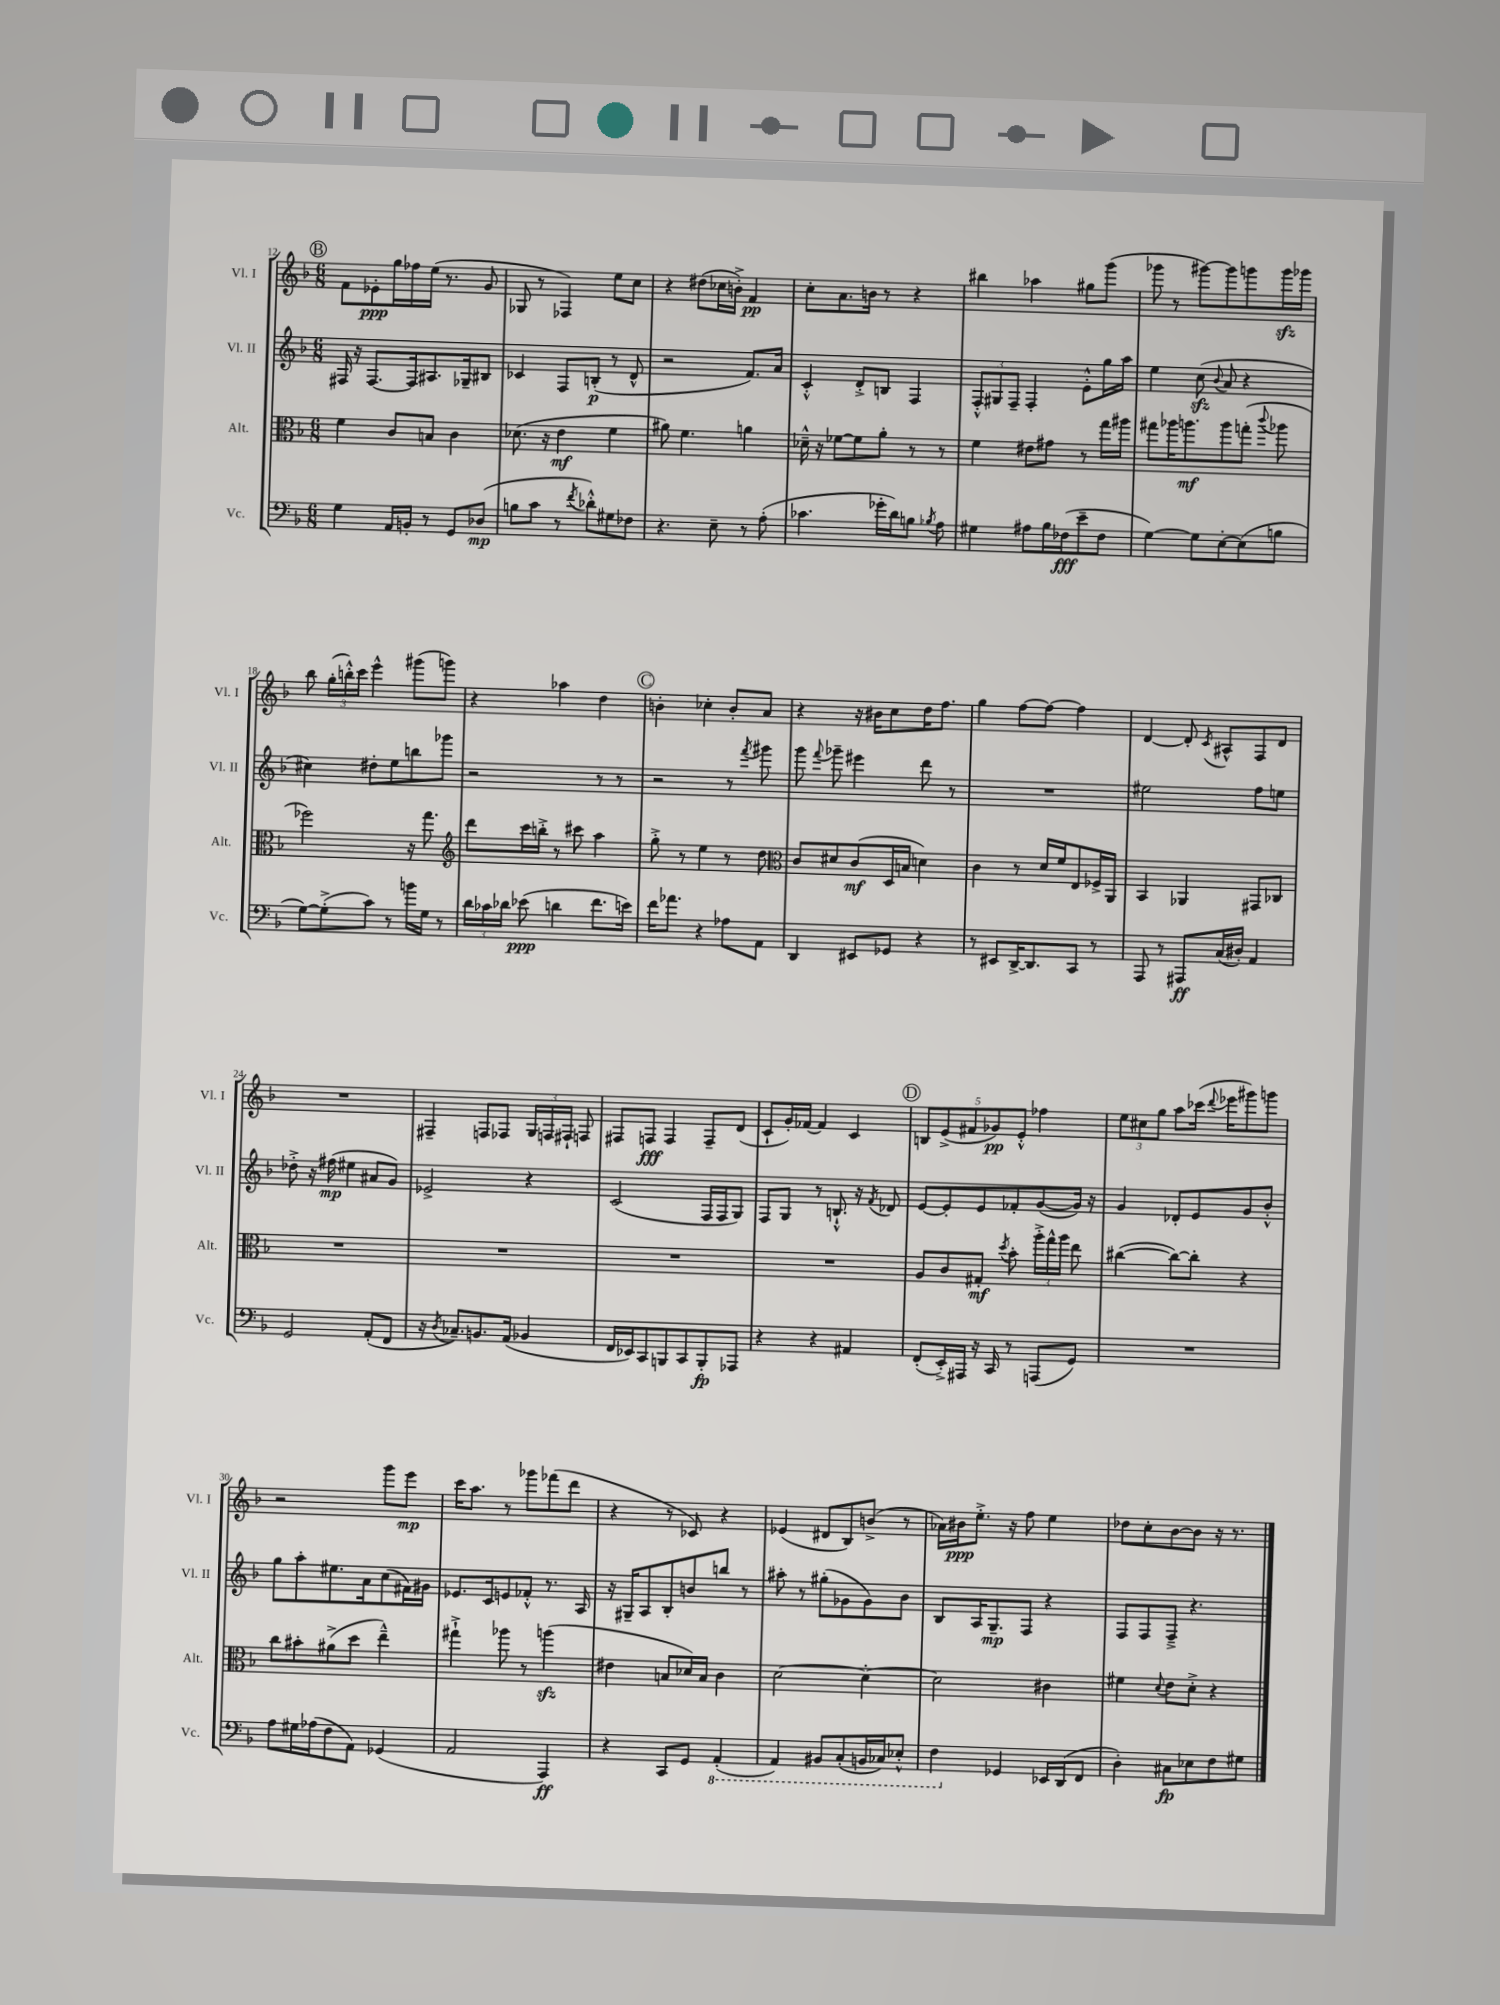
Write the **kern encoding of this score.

**kern	**kern	**kern	**kern
*staff4	*staff3	*staff2	*staff1
*clefF4	*clefC3	*clefG2	*clefG2
*k[b-]	*k[b-]	*k[b-]	*k[b-]
*M6/8	*M6/8	*M6/8	*M6/8
4G	4f	16F#	8f
.	.	16r	.
.	.	[8.F#	8e-'
16AA	8c	.	16gg
16BB'	.	16F#]	16ff-
8r	8B	8.A#	(16ee
.	.	.	8.r
8GG	4c	.	.
.	.	16G-~	.
(8D-	.	8B#	8g
=	=	=	=
8B	(8.d-	4c-	8G-
8c	.	.	8r
.	16r	.	.
8r	4e	8F	4F-)
8qf	.	.	.
8d-'^^)	.	(8B'	.
8G#	4f	8r	8ee
8F-	.	8d^^	8cc
=	=	=	=
4.r	8a#)	2r	4r
.	4.f	.	.
.	.	.	(8dd#
8E~	.	.	16cc-
.	.	.	16b'^)
8r	4a	8.f)	4f
(8A'	.	.	.
.	.	16a	.
=	=	=	=
4.c-	16d-~^^	4c'^^	8cc'
.	16r	.	.
.	[8f-	.	8.a
.	8f-]	8d'^	.
.	.	.	16b
16g-'	8a'	8B	8r
16d)	.	.	.
8B	8r	4F	4r
8qB-	.	.	.
8A	8r	.	.
=	=	=	=
4G#	4f	12F'^^	4bb#
.	.	12G#	.
.	.	12F~	.
8A#	8e#	4F'	4aa-
16B-	8g#	.	.
(16F-	.	.	.
8e~	8r	8e'^^	8gg#
8F-	16gg	16gg	(8ggg
.	16aa#	16aa	.
=	=	=	=
[4G)	8gg#	4ee	8ggg-
.	16aa-	.	8r
.	8.aa	.	.
8G]	.	(8cc	[8ggg#)
.	.	8qqb-	.
[8E'	8aa	8a	8ggg#]
(8E]	(8gg'	4r	8ggg
.	8qqccc	.	.
8B	8aa-	.	16ggg
.	.	.	16ggg-
=	=	=	=
[8G)	2ff-)	4cc#)	8bb-
(8G'^]	.	.	(24gg'
.	.	.	24bb'^^)
.	.	.	24ccc
8c)	.	8dd#'	4eee^^
8r	.	8ee	.
16b	16r	8bb	(8ggg#
16G	8.gg	.	.
8r	.	8ggg-	8ggg)
=	=	=	=
*	*clefG2	*	*
24d	8ddd	2r	4r
24c-	.	.	.
24d-	.	.	.
(8e-	16ccc	.	.
.	16bb'^	.	.
4d	8r	.	4aa-
.	8ccc#	.	.
8.f	4aa	8r	4dd
.	.	8r	.
16e)	.	.	.
=	=	=	=
16f	8gg'^	2r	4b'
8.a-	.	.	.
.	8r	.	.
4r	4ee	.	4cc-'
8A-	8r	8r	8b'
.	.	8qfff	.
8AA	8dd	8ggg#	8a
=	=	=	=
*	*clefC3	*	*
4DD	8c	8ggg	4r
.	.	8qqfff	.
.	8d#	8ggg-~	.
8EE#	(8c	4eee#	16r
.	.	.	16b#
8GG-	16D	.	8cc
.	16B	.	.
4r	4d)	8ddd	16dd
.	.	.	8.ff
.	.	8r	.
=	=	=	=
8r	4c	2.r	4gg
8EE#	.	.	.
[16DD^	8r	.	[8ff
8.DD]	.	.	.
.	16d	.	8ff_
.	16f	.	.
8CC	8E	.	4ff]
8r	16F-^	.	.
.	16AA	.	.
=	=	=	=
8AAA	4BB-	2ee#	[4d
8r	.	.	.
8AAA#	4AA-	.	8d']
.	.	.	8qc
(16C	.	.	8A#^^
16D#')	.	.	.
4AA	8GG#	8ff	8F
.	8C-	8ee	8d
=	=	=	=
2GG	2.r	8dd-'^	2.r
.	.	16r	.
.	.	(16ff#	.
.	.	4ee#	.
(8AA'	.	8a#	.
8FF	.	8g)	.
=	=	=	=
16r	2.r	2e-^	4F#~
8qD	.	.	.
8.C-~)	.	.	.
8.BB	.	.	8F
.	.	.	8F-
(16AA	.	.	.
4BB-	.	4r	24G
.	.	.	24F
.	.	.	24F#`
.	.	.	8F
=	=	=	=
16FF	2.r	(2c	8F#
16EE-)	.	.	.
8CC	.	.	8F
8BBB	.	.	4F
8CC	.	.	.
8BBB'	.	16F	8F~
.	.	16F	.
8AAA-	.	8G)	(8d
=	=	=	=
4r	2.r	8F	8c`
.	.	8G	16g')
.	.	.	[16f-
4r	.	8r	4f-]
.	.	8.B`^^	.
4AA#	.	.	4c
.	.	16r	.
.	.	8qf	.
.	.	8d-	.
=	=	=	=
(8FF'	8A	[8e	10B
.	.	.	(10e^
16EE'^)	8c	8e']	.
16AAA#	.	.	.
.	.	.	10f#
16r	8G#'	8e	.
.	.	.	10g-)
16CC	.	.	.
.	8qdd	.	.
8r	8b-'	8f-'	.
.	.	.	10e'^^
(8AAA	24aa'^	([8g	4ff-
.	24gg^^	.	.
.	24aa	.	.
8GG)	8ee	16g])	.
.	.	16r	.
=	=	=	=
2.r	([4cc#	4g	12ee
.	.	.	12cc#
.	.	.	12gg
.	8cc#_)	8d-'	8aa
.	8cc#']	8e	(16ccc-
.	.	.	8qqddd
.	.	.	16eee-
.	4r	8g	8ggg#)
.	.	8b-'^^	8ggg
=	=	=	=
8A	8cc	8gg	2r
16G#	8b#'	8aa'	.
(16A-	.	.	.
8F	(8a#^	8.ee#	.
8AA)	8dd	.	.
.	.	16a	.
(4GG-	4ee~^^)	(8cc	8ggg
.	.	16f#)	8eee
.	.	16g#	.
=	=	=	=
2AA	4gg#`^	8.e-	16ccc
.	.	.	8.aa
.	.	16c	.
.	8aa-	8e	8r
.	8r	8f-'^^	8ggg-
4AAA)	(4aa	8.r	(8fff-
.	.	.	8ddd
.	.	16A	.
=	=	=	=
4r	4e#	16r	4r
.	.	16G#~	.
.	.	8A	.
8CC	8B	8B-'	8r
8GG	16d-)	8b	8c-)
.	16B	.	.
(4AAA'	4c	8bb	4r
.	.	8r	.
=	=	=	=
4AAA)	[2d	8aa#'	(4e-
.	.	8r	.
8BBB#	.	(8gg#'	8d#
(8CC'	.	8g-	8B-)
16BBB	4d'_	8g-)	(8b^
16CC-)	.	.	.
8EE-'^^	.	8b-	8r
=	=	=	=
4FF	2d]	8B-	16a-)
.	.	.	16b#
.	.	16A	8.ee'^
.	.	8.G~	.
4GG-	.	.	.
.	.	.	16r
.	.	8F	8ff
16EE-	4c#	4r	4ee
(16DD	.	.	.
8FF	.	.	.
=	=	=	=
4D')	4f#	8F	8dd-
.	.	8F	8cc'
.	8qqd	.	.
8C#	8e	8F~^	[8b-
8E-	8d'^	4.r	8b-]
8F	4r	.	16r
.	.	.	8.r
8G#	.	.	.
==	==	==	==
*-	*-	*-	*-
